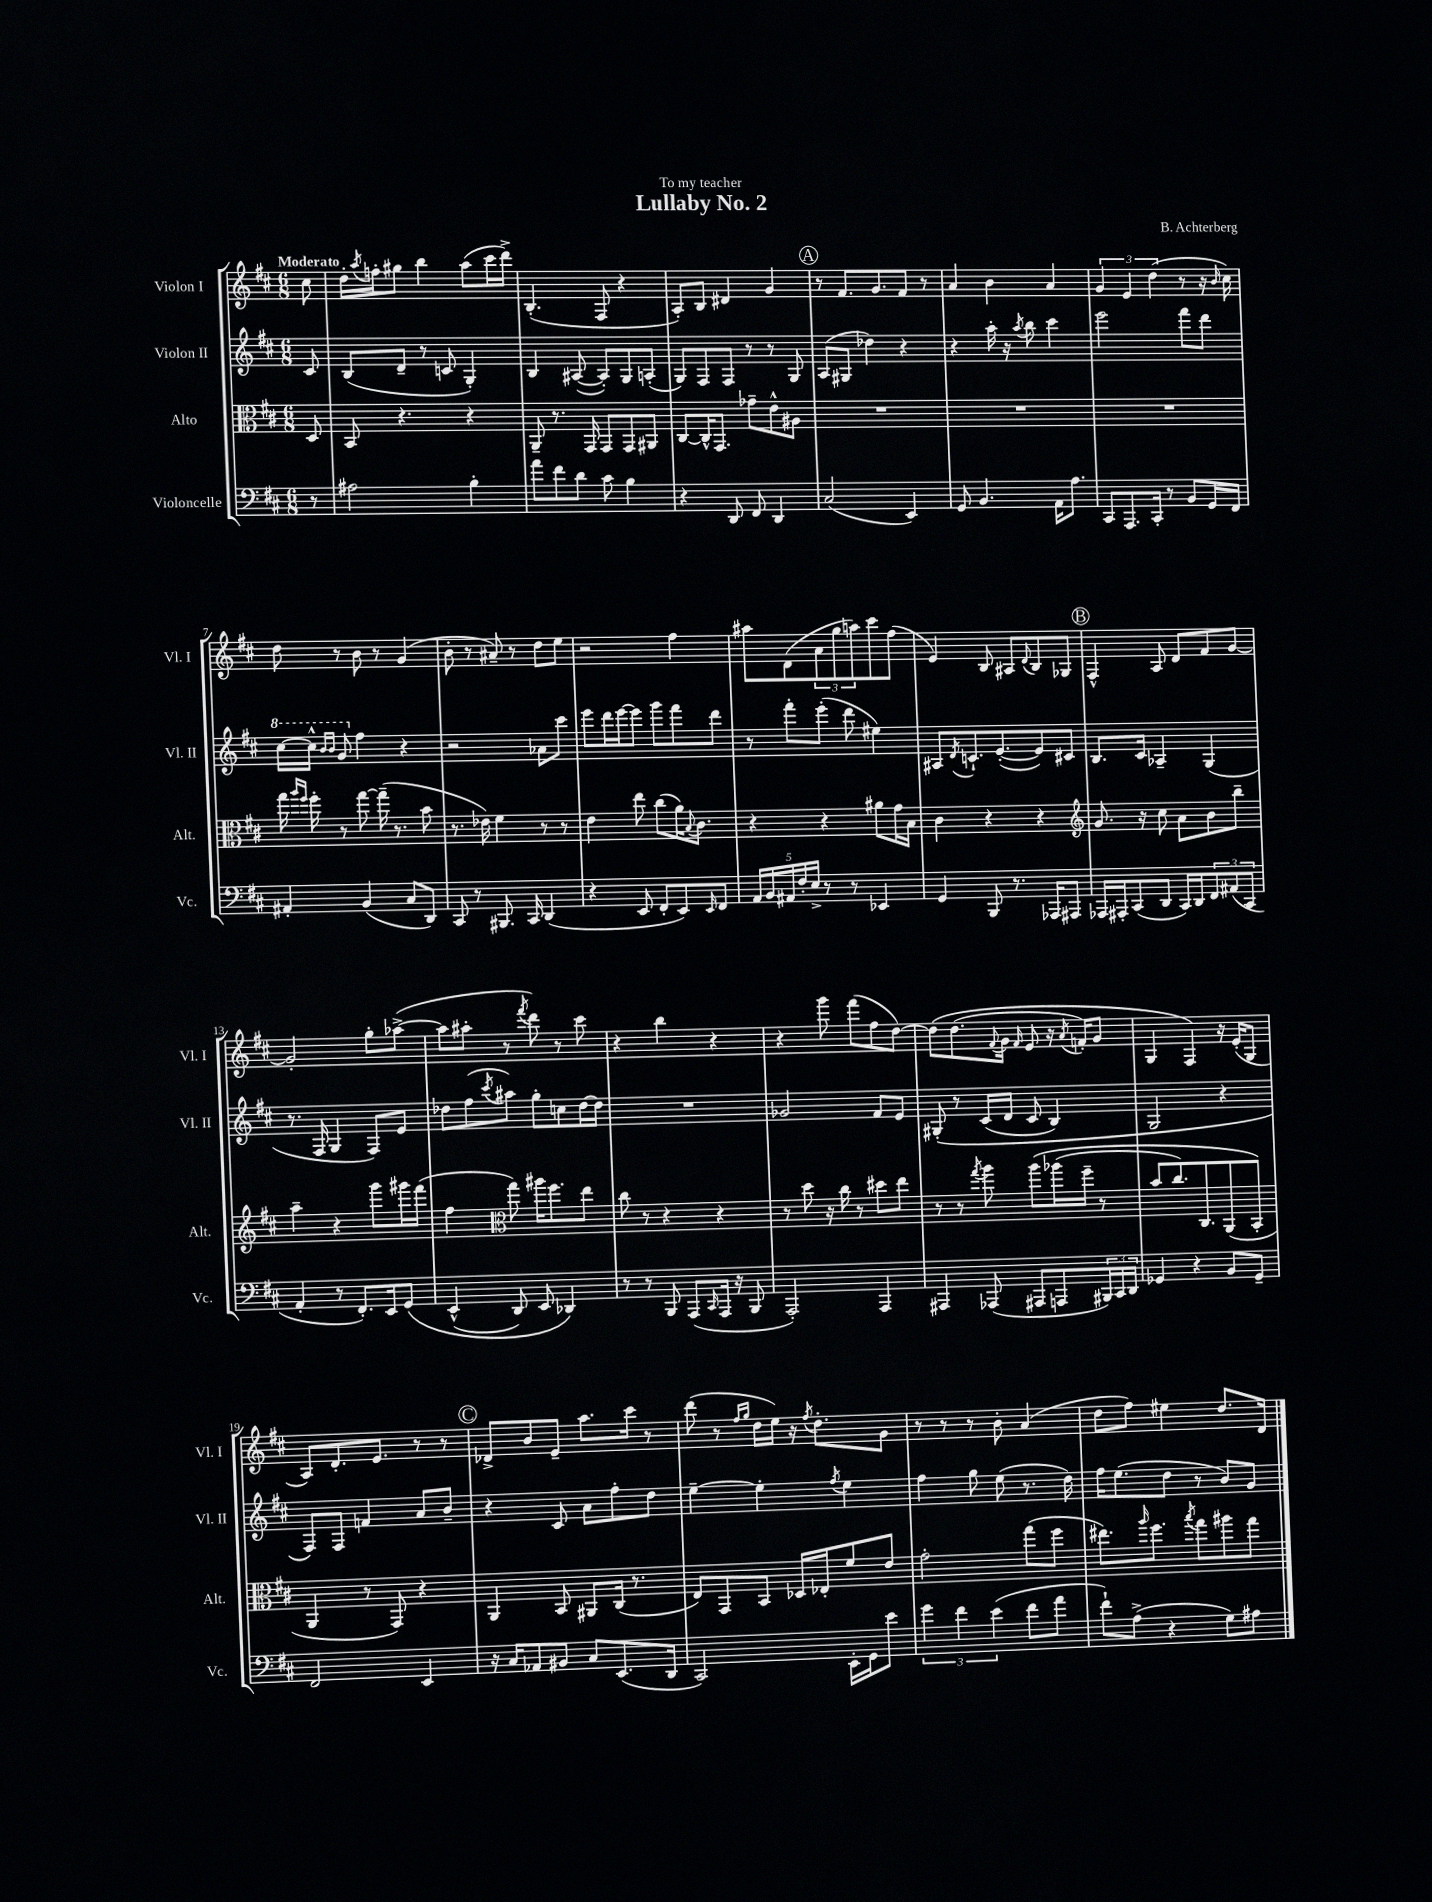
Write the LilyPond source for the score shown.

\header { title = "Lullaby No. 2" composer = "B. Achterberg" dedication = "To my teacher" }
<<
\new StaffGroup <<
\new Staff = "s0" \with { instrumentName = "Violon I" shortInstrumentName = "Vl. I" } {
    \clef treble \key d \major \numericTimeSignature \time 6/8 \partial 8 \tempo "Moderato"
    cis''8 |
    d''16-. \acciaccatura { a''8 } f''16-. gis''8 b''4 a''8( cis'''16 d'''16->) |
    b4.-.( fis8 r4 |
    a8-.) b8 dis'4 g'4 |
    \mark \markup { \circle "A" } r8 fis'8. g'8. fis'8 r8 |
    a'4 b'4 a'4 |
    \tuplet 3/2 { g'4 e'4 d''4( } r8 r16 \grace { b'16 } cis''16) |
    d''8 r8 b'8 r8 g'4( |
    b'8-. r8 ais'8--) r8 d''8 e''8 |
    r2 fis''4 |
    ais''8 d'8( \tuplet 3/2 { a'8 g''8 a''8) } cis'''8 fis''8( |
    e'4) b8 ais8 \appoggiatura { d'8 } b8 ges8 |
    \mark \markup { \circle "B" } fis4-^ a8 d'8 fis'8 g'8~ |
    g'2-. g''8-. aes''8~->( |
    aes''8 ais''8-. r8 \acciaccatura { fis'''8 } d'''8) r8 cis'''8 |
    r4 b''4 r4 |
    r4 g'''8 fis'''8( fis''8 d''8~) |
    d''8\( d''8.( \appoggiatura { fis'8 } g'16 \grace { fis'16 } e'8 r16 \acciaccatura { a'8 } f'16-.) g'8 |
    g4 fis4\) r16 e'16-.( g8 |
    a8) d'8.-. e'8. r8 r8 |
    \mark \markup { \circle "C" } des'8-> b'8 e'8-- a''8. cis'''16 r8 |
    d'''8( r8 \grace { fis''16 g''16 } d''16 e''16) r16 \acciaccatura { fis''8 } d''8.-. g'8 |
    r8 r8 r8 b'8-. a'4( |
    d''8 fis''8) eis''4 d''8. d'16 \bar "|." |
}
\new Staff = "s1" \with { instrumentName = "Violon II" shortInstrumentName = "Vl. II" } {
    \clef treble \key d \major \numericTimeSignature \time 6/8 \partial 8
    cis'8 |
    b8( d'8-- r8 c'8 g4-.) |
    b4 ais8~( ais8-.) g8 a8-.( |
    g8) fis8 fis8 r8 r8 g8 |
    \mark \markup { \circle "A" } a8( gis8 des''4) r4 |
    r4 a''16-. r16 \acciaccatura { a''8 } b''8 cis'''4 |
    e'''2 fis'''8 d'''8 |
    \ottava #1 cis'''16~ cis'''16-^ \grace { b''16 b''16 } g''8 \ottava #0 fis''4 r4 |
    r2 aes'8 cis'''8 |
    e'''8 d'''16 e'''16~ e'''8 g'''8 fis'''8 d'''8 |
    r8 fis'''8-. e'''8-.( d'''8 eis''4) |
    ais8 \acciaccatura { d'8 } c'8.-! e'8.~-.( e'8) cis'8 |
    \mark \markup { \circle "B" } b8. cis'16 aes4-- g4( |
    r8. fis16 g4 fis8) e'8 |
    des''8 fis''8( \acciaccatura { cis'''8 } ais''8) g''8-. c''8 des''16~ des''16 |
    R2. |
    ges'2 fis'8 e'8 |
    gis8-.\( r8 cis'16( d'16 cis'8 b4) |
    g2 r4 |
    fis8\) fis8 f'4 a'8 b'8-- |
    \mark \markup { \circle "C" } r4 cis'8 a'8 fis''8-. d''8 |
    e''4~-- e''4-. \acciaccatura { fis''8 } e''4 |
    fis''4 g''8 e''8( r8. d''16) |
    fis''16 e''8.( d''8 r8 b'8) g'8 \bar "|." |
}
\new Staff = "s2" \with { instrumentName = "Alto" shortInstrumentName = "Alt." } {
    \clef alto \key d \major \numericTimeSignature \time 6/8 \partial 8
    d8 |
    b,8 r4. r4 |
    a,8-- r8. g,16 g,8 g,8 ais,8 |
    cis8~ cis16-^ g,8. ges'8-- e'8-^ ais8 |
    \mark \markup { \circle "A" } R2. |
    R2. |
    R2. |
    g''16 \grace { a''16 fis''16 } fis''16-. r8 g''8~ g''16--( r8. b'8 |
    r8. ees'16) fis'4 r8 r8 |
    e'4 e''8 cis''8( a'16) \appoggiatura { b8 } cis'8. |
    r4 r4 ais'8 g'16 b16 |
    cis'4 r4 r4 |
    \mark \markup { \circle "B" } \clef treble g'8. r16 cis''8 a'8 b'8 b''8-- |
    a''4-- r4 g'''8 gis'''16 fis'''16( |
    fis''4 \clef alto g''8) ais''16 fis''8. e''8 |
    cis''8 r8 r4 r4 |
    r8 d''8 r16 cis''16 r8 dis''8 e''8 |
    r8 r8 \acciaccatura { g''8 } a''8 a''8\( aes''16( fis''16-- r8 |
    b'8 cis''8.) cis8. a,8( b,8-.\) |
    a,4 r8 g,8) r4 |
    \mark \markup { \circle "C" } a,4 b,8 ais,8 cis16( r8. |
    e8) g,8 b,8 des16 ees16-. fis'8 e'8 |
    g'2-. g''8( fis''8 |
    eis''8.) \grace { a''16 } fis''8. \acciaccatura { b''8 } g''8 ais''8 g''8 \bar "|." |
}
\new Staff = "s3" \with { instrumentName = "Violoncelle" shortInstrumentName = "Vc." } {
    \clef bass \key d \major \numericTimeSignature \time 6/8 \partial 8
    r8 |
    ais2 b4-. |
    a'8 fis'8 d'8 cis'8 b4 |
    r4 d,8 fis,8 d,4 |
    \mark \markup { \circle "A" } cis2( e,4) |
    g,8 b,4. a,16 a8. |
    cis,8 a,,8. cis,16-. r8 b,8 g,16 fis,16 |
    ais,4-. b,4( cis8 d,8) |
    cis,8 r8 bis,,8. cis,16 d,4( |
    r4 e,8 fis,8-. e,8) \grace { e,16 } fis,8 |
    \tuplet 5/4 { a,16 b,16 ais,16 fis16-. e16-> } r8 r8 ees,4 |
    g,4 b,,8 r8. aes,,16 ais,,8 |
    \mark \markup { \circle "B" } aes,,16 ais,,16-. cis,8( d,8 cis,16) d,16 \tuplet 3/2 { fis,8 ais,8( cis,8 } |
    a,4-. r8 fis,8.-.) e,16 g,8\( |
    e,4-^( d,8) e,8 des,4\) |
    r8 r8 b,,8 a,,8( \grace { cis,16 } a,,16 r16 b,,8 |
    a,,2-.) a,,4 |
    ais,,4 aes,,8( ais,,8 a,,8 \tuplet 3/2 { bis,,16) cis,16 d,16 } |
    ges,4 r4 b,8 ges,8-- |
    fis,2 e,4 |
    \mark \markup { \circle "C" } r16 cis16 aes,8 bis,8 cis8 e,8.( d,16 |
    cis,2) e,16-. g,16 e'8 |
    \tuplet 3/2 { g'4 fis'4 e'4( } fis'8 a'8 |
    fis'8-!) a8->( r4 g8) ais8 \bar "|." |
}
>>
>>
